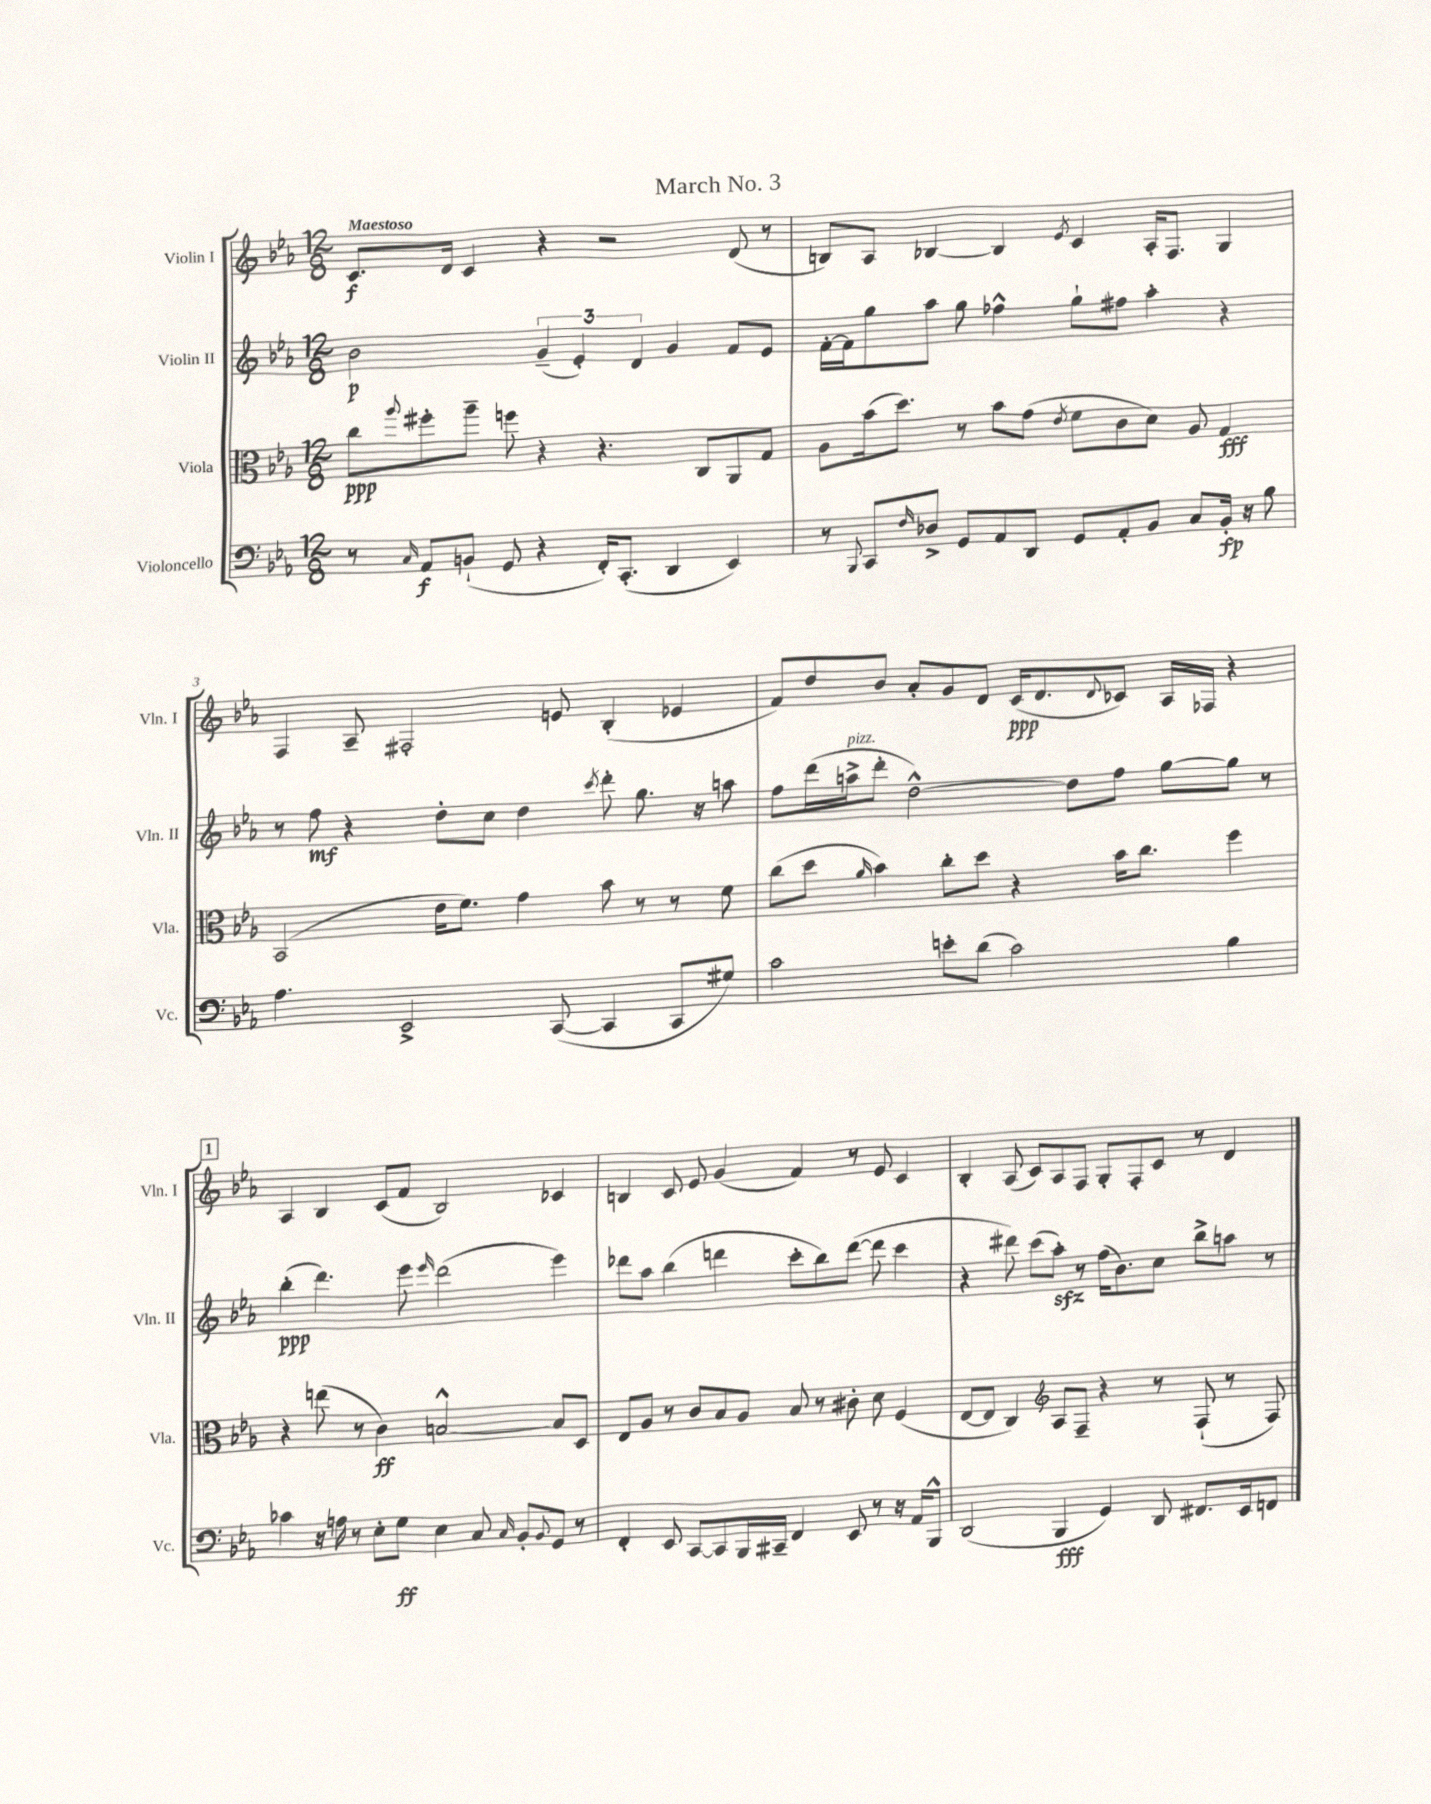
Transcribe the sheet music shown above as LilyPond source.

\header { title = "March No. 3" }
<<
\new StaffGroup <<
\new Staff = "s0" \with { instrumentName = "Violin I" shortInstrumentName = "Vln. I" } {
    \clef treble \key ees \major \numericTimeSignature \time 12/8 \tempo "Maestoso"
    c'8.\f d'16 c'4 r4 r2 d'8( r8 |
    b8) aes8 bes4~ bes4 \acciaccatura { ees'8 } c'4 aes16-. f8. g4 |
    f4 aes8-- fis2-. e'8 bes4-.( ees'4 |
    f'8) d''8 bes'8 aes'8-. g'8 d'8 c'16\ppp( d'8. \appoggiatura { d'8 } ces'8) aes16 fes16 r4 |
    \mark \markup { \box "1" } aes4 bes4 c'8( f'8 bes2) ces'4 |
    b4 c'8 ees'8 g'4( f'4) r8 ees'8 c'4 |
    bes4-. aes8( c'8) aes8 f8 g8-. f8-. c'8 r8 d'4 \bar "|." |
}
\new Staff = "s1" \with { instrumentName = "Violin II" shortInstrumentName = "Vln. II" } {
    \clef treble \key ees \major \numericTimeSignature \time 12/8
    bes'2\p \tuplet 3/2 { g'4--( ees'4-.) d'4 } g'4 f'8 ees'8 |
    f'16~-. f'16 g''8 aes''8 g''8 fes''4-^ g''8-! fis''8 aes''4-. r4 |
    r8 f''8\mf r4 d''8-. c''8 d''4 \acciaccatura { c'''8 } d'''8-. g''8. r16 a''8 |
    f''8 d'''16( a''16->^\markup { \italic "pizz." } d'''8-. d''2~-^) d''8 f''8 g''8~ g''8 r8 |
    \mark \markup { \box "1" } bes''4-.\ppp( d'''4.) ees'''8 \grace { ees'''16 } d'''2( ees'''4) |
    des'''8 aes''8 bes''4( d'''4 c'''8-. bes''8) d'''8~( d'''8 c'''4 |
    r4 dis'''8) c'''8( aes''8-.\sfz) r8 f''16( bes'8.) c''8 bes''8-> a''8 r8 \bar "|." |
}
\new Staff = "s2" \with { instrumentName = "Viola" shortInstrumentName = "Vla." } {
    \clef alto \key ees \major \numericTimeSignature \time 12/8
    c''8\ppp \appoggiatura { aes''8 } fis''8-. aes''8-- f''8 r4 r4. c8 aes,8 g8 |
    aes8 bes'16( d''8.) r8 bes'8 g'8( \acciaccatura { ees'8 } f'8 c'8 d'8) aes8 g4\fff |
    bes,2( ees'16 f'8.) g'4 bes'8 r8 r8 f'8 |
    c''8( d''8 \grace { aes'16 } bes'4) c''8-. d''8 r4 bes'16 c''8. f''4 |
    \mark \markup { \box "1" } r4 e''8( r8 c'4\ff) b2~-^ b8 d8 |
    ees8 aes8 r8 c'8 bes8 aes8 bes8 r8 cis'8-. d'8 f4( |
    ees8~ ees8 c4) \clef treble aes8 f8-- r4 r8 f8-!( r8 f8) \bar "|." |
}
\new Staff = "s3" \with { instrumentName = "Violoncello" shortInstrumentName = "Vc." } {
    \clef bass \key ees \major \numericTimeSignature \time 12/8
    r8 \grace { c16 } aes,8\f b,8-!( g,8 r4 f,16-.) c,8.-.( d,4 ees,4) |
    r8 \appoggiatura { bes,,8 } c,8 \grace { f16 } des8-> g,8 aes,8 d,8 g,8 aes,8-. bes,8 c8 bes,16-.\fp r16 bes8 |
    aes4. ees,2-> c,8~( c,4 c,8 gis8) |
    c'2 e'8-. d'8( c'2) bes4 |
    \mark \markup { \box "1" } ces'4 r16 a16 r8 ees8-. g8\ff ees4 c8 \grace { c16 } bes,8-. \appoggiatura { bes,8 } g,8 r8 |
    f,4-. ees,8 c,8~ c,8 bes,,16 cis,16-- f,4 ees,8 r8 r16 aes,16 bes,,8-^ |
    d,2( bes,,4\fff g,4) d,8 fis,8. ees,16 f,8 \bar "|." |
}
>>
>>
